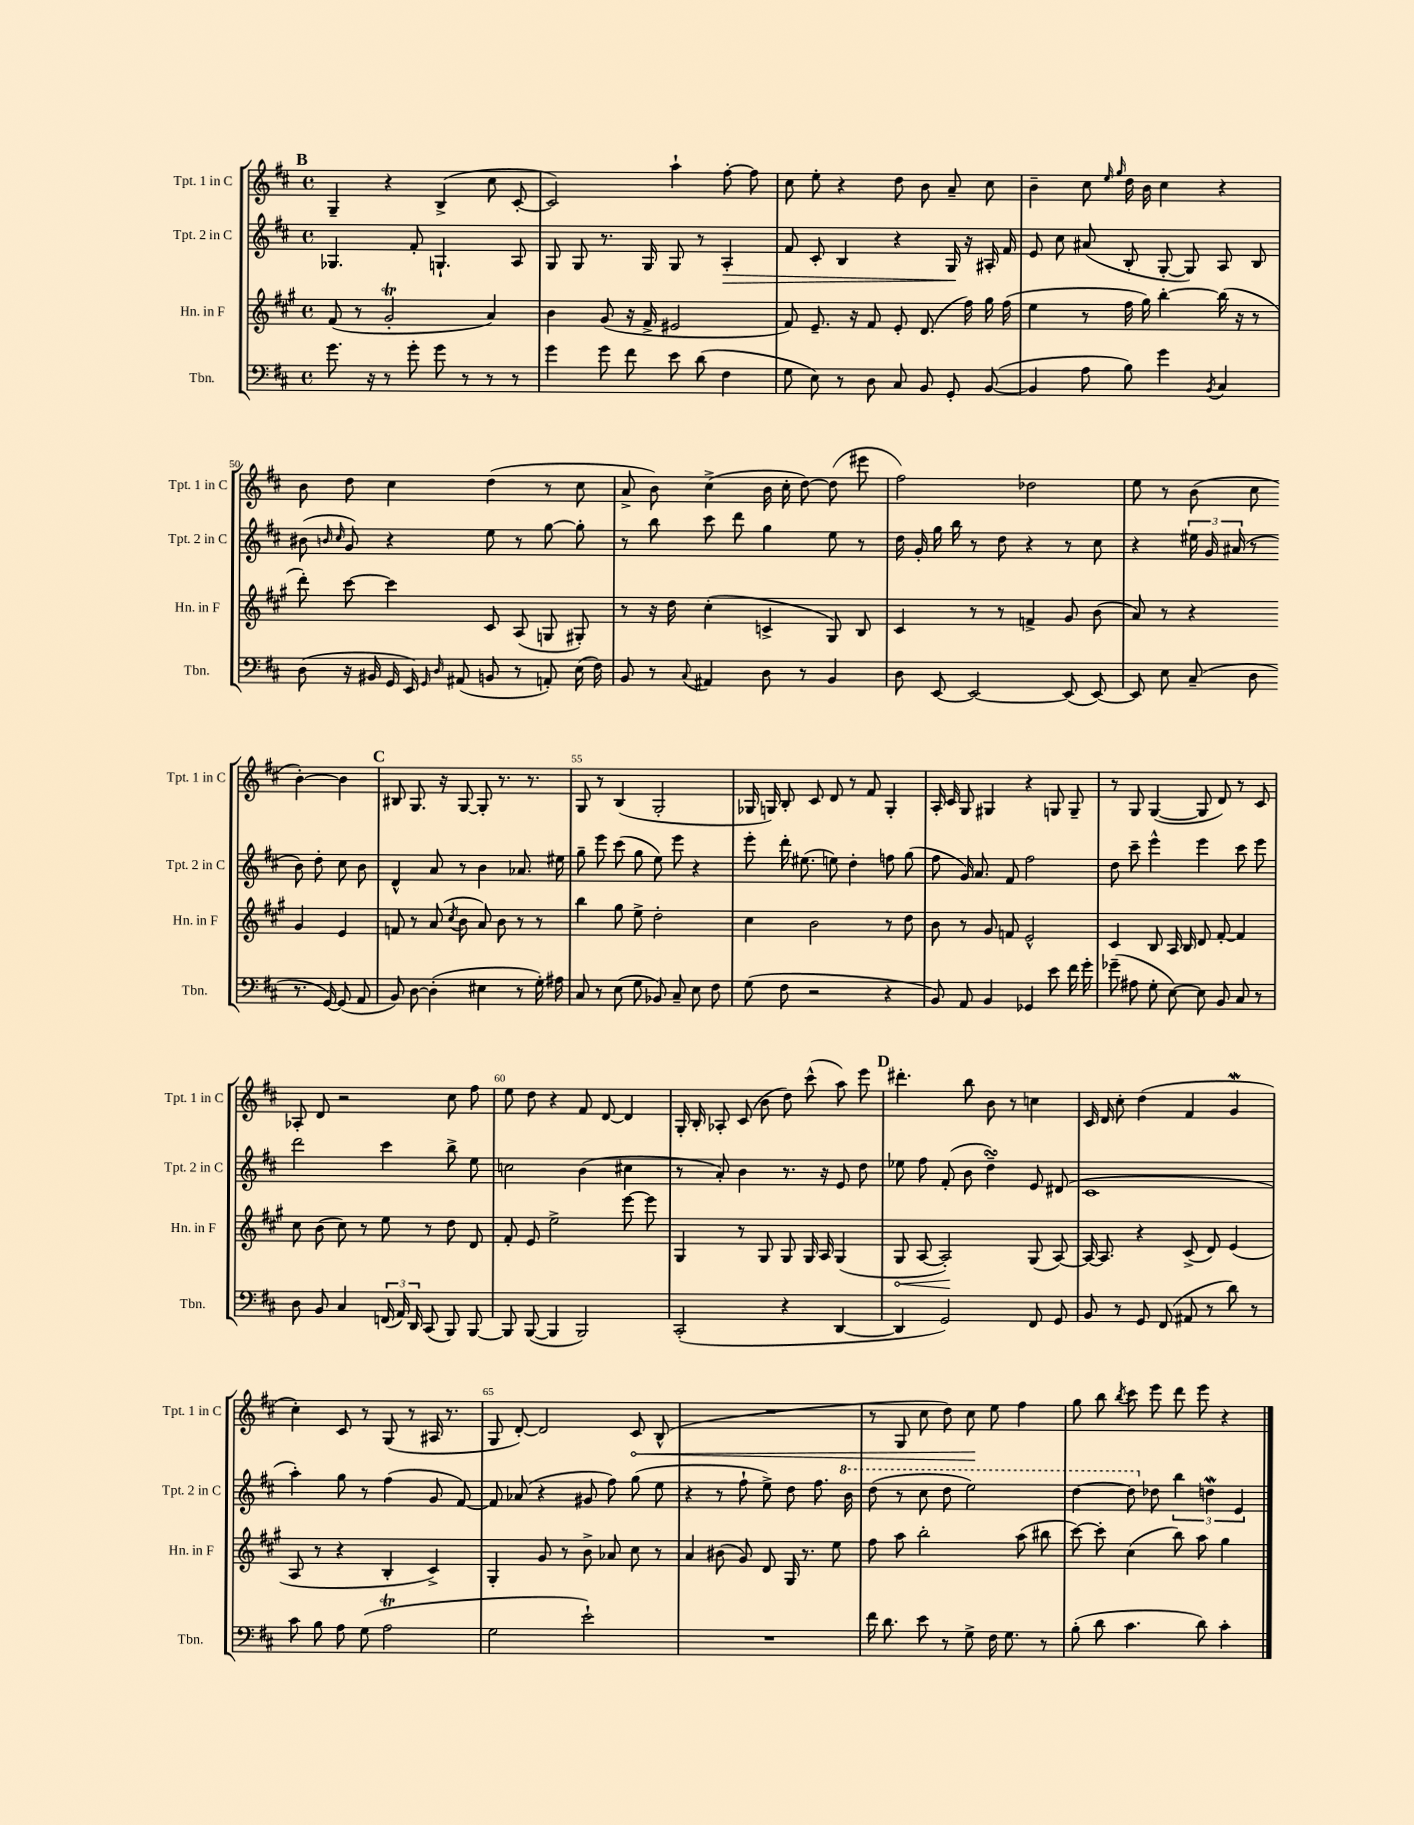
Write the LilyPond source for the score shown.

<<
\new StaffGroup <<
\new Staff = "s0" \with { instrumentName = "Tpt. 1 in C" shortInstrumentName = "Tpt. 1 in C" } {
    \clef treble \key d \major \defaultTimeSignature \time 4/4
    \autoBeamOff \mark \markup { \bold "B" } g4-- r4 b4->( cis''8 cis'8~-. |
    cis'2) a''4-! fis''8~-. fis''8 |
    cis''8 e''8-. r4 d''8 b'8 a'8-- cis''8 |
    b'4-- cis''8 \grace { e''16 g''16 } d''16 b'16 cis''4 r4 |
    b'8 d''8 cis''4 d''4( r8 cis''8 |
    a'8-> b'8) cis''4->( b'16 cis''16-. d''8~) d''8( eis'''8 |
    fis''2) des''2 |
    e''8 r8 b'8( cis''8 b'4~-.) b'4 |
    \mark \markup { \bold "C" } bis8 g8. r16 g8~ g8-. r8. r8. |
    g8 r8 b4( g2-. |
    ges16 g16) b8-. cis'8 d'8 r8 fis'8 g4-. |
    a16-. cis'16 g8 gis4 r4 g8 g8-- |
    r8 g8 g4~( g8 d'8) r8 cis'8 |
    aes8-. d'8 r2 cis''8 fis''8 |
    e''8 d''8 r4 fis'8 d'8~ d'4 |
    g16-. b16-. aes8-. cis'8( b'8 d''8) cis'''8-^( a''8) e'''8 |
    \mark \markup { \bold "D" } dis'''4.-. b''8 b'8 r8 c''4 |
    cis'16 d'16 cis''8-. d''4( fis'4 g'4\mordent |
    cis''4-.) cis'8 r8 g8( r8 ais16 r8. |
    g8 d'8~-.) d'2 \once \override Hairpin.circled-tip = ##t cis'8\< b8-^( |
    R1 |
    r8 g8 cis''8 d''8) cis''8\! e''8 fis''4 |
    g''8 b''8 \acciaccatura { b''8 } cis'''8 e'''8 d'''8 e'''8 r4 \bar "|." |
}
\new Staff = "s1" \with { instrumentName = "Tpt. 2 in C" shortInstrumentName = "Tpt. 2 in C" } {
    \clef treble \key d \major \defaultTimeSignature \time 4/4
    \autoBeamOff \mark \markup { \bold "B" } ges4. fis'8-. g4.-! a8 |
    g8 g8 r8. g16 g8 r8 a4-.\> |
    fis'8 cis'8-. b4 r4 g16\! r16 ais16-. fis'16 |
    e'8 cis''8 ais'8( b8-. g8~-. g8) a8 b8 |
    bis'8( \grace { b'16 cis''16 } g'8) r4 e''8 r8 g''8~ g''8-. |
    r8 b''8 cis'''8 d'''8 g''4 e''8 r8 |
    d''16 g'16-. g''16 b''16 r8 d''8 r4 r8 cis''8 |
    r4 \tuplet 3/2 { eis''16 g'16 ais'16( } r8 b'8) d''8-. cis''8 b'8 |
    \mark \markup { \bold "C" } d'4-^ a'8 r8 b'4 aes'8. eis''16 |
    g''8-- e'''8 cis'''8( g''8 e''8) e'''8 r4 |
    e'''8-. d'''16-. eis''8.( e''8) d''4-. f''8 g''8( |
    fis''8 g'16) a'8. fis'8 fis''2 |
    d''8 cis'''8-- e'''4-^ e'''4 cis'''8 e'''8 |
    d'''2 cis'''4 b''8-> e''8 |
    c''2 b'4( cis''4 |
    r8 a'8-.) b'4 r8. r16 e'8 d''8 |
    \mark \markup { \bold "D" } ees''8 fis''8 fis'8-.( b'8 d''4--\turn) e'8 dis'8( |
    cis'1 |
    a''4-.) g''8 r8 fis''4( g'8 fis'8~) |
    fis'8 aes'8( r4 gis'8 fis''8) g''8( e''8 |
    r4 r8 fis''8-! e''8->) d''8 fis''8. \ottava #1 b''16 |
    d'''8( r8 cis'''8 d'''8 e'''2) |
    d'''4~ d'''8 \ottava #0 des''8 \tuplet 3/2 { b''4 d''4\mordent e'4 } \bar "|." |
}
\new Staff = "s2" \with { instrumentName = "Hn. in F" shortInstrumentName = "Hn. in F" } {
    \clef treble \key a \major \defaultTimeSignature \time 4/4
    \autoBeamOff \mark \markup { \bold "B" } fis'8( r8 gis'2-.\trill a'4) |
    b'4 gis'8( r16 fis'16-> eis'2 |
    fis'8) e'8.-- r16 fis'8 e'8-. d'8.( fis''16) gis''16 fis''16( |
    e''4 r8 fis''16 gis''16) b''4~-. b''16( r16 r8 |
    d'''8-.) cis'''8~ cis'''4 cis'8 a8( g8 gis8-.) |
    r8 r16 d''16 cis''4-.( c'4-> gis8) b8 |
    cis'4 r8 r8 f'4-> gis'8 b'8( |
    a'8) r8 r4 gis'4 e'4 |
    \mark \markup { \bold "C" } f'8 r8 a'8( \acciaccatura { cis''8 } b'8 a'8) b'8 r8 r8 |
    b''4 gis''8 e''8-> d''2-. |
    cis''4 b'2 r8 d''8 |
    b'8 r8 gis'8 f'8 e'2-^ |
    cis'4 b8 a16 b16 d'8 fis'8~-. fis'4 |
    cis''8 b'8( cis''8) r8 e''8 r8 d''8 d'8 |
    fis'8-. e'8 e''2-> e'''8~ e'''8 |
    gis4 r8 gis8 gis8 gis16 a16 gis4( |
    \mark \markup { \bold "D" } \once \override Hairpin.circled-tip = ##t gis8\< a8~ a2-.\!) gis8( a8~) |
    a16~ a8. r4 cis'8->( d'8) e'4( |
    a8 r8 r4 b4-. cis'4->) |
    gis4-. gis'8 r8 b'8-> aes'8 cis''8 r8 |
    a'4 bis'8( gis'8) d'8 gis16 r8. e''8 |
    fis''8 a''8 b''2-. a''8( bis''8 |
    cis'''8~) cis'''8-. cis''4( b''8) a''8 gis''4 \bar "|." |
}
\new Staff = "s3" \with { instrumentName = "Tbn." shortInstrumentName = "Tbn." } {
    \clef bass \key d \major \defaultTimeSignature \time 4/4
    \autoBeamOff \mark \markup { \bold "B" } g'8. r16 r8 g'8-. g'8 r8 r8 r8 |
    g'4 g'8 fis'8 e'8 d'8( fis4 |
    g8 e8) r8 d8 cis8 b,8 g,8-. b,8~( |
    b,4 a8 b8) g'4 \acciaccatura { b,8 } cis4 |
    d8( r16 bis,16 g,16 e,16) \grace { g,16 d16 } ais,8( b,8 r8 a,8-.) e16( fis16) |
    b,8 r8 \appoggiatura { cis8 } ais,4 d8 r8 b,4 |
    d8 e,8~ e,2~ e,8( e,8~) |
    e,8 e8 cis8--( d8 r8. g,16~) g,8( a,8 |
    \mark \markup { \bold "C" } b,8) d8~ d4-.( eis4 r8 g16-.) ais16 |
    cis8 r8 e8( g8 bes,8) cis8-- e8 fis8 |
    g8( fis8 r2 r4 |
    b,8) a,8 b,4 ges,4 e'8 fis'16 g'16-. |
    ges'8--( ais8 g8-. e8~) e8 b,8 cis8 r8 |
    d8 b,8 cis4 \tuplet 3/2 { f,16( a,16) d,16 } cis,8( b,,8) b,,8~ |
    b,,8 b,,8~( b,,4 b,,2) |
    cis,2-.( r4 d,4~ |
    \mark \markup { \bold "D" } d,4 g,2) fis,8 g,8 |
    b,8 r8 g,8 fis,8( ais,8 r8 d'8) r8 |
    cis'8 b8 a8 g8( a2\trill |
    g2 e'2-!) |
    R1 |
    fis'16 d'8. e'8 r8 g8-> fis16 g8. r8 |
    b8-.( d'8 cis'4. d'8) cis'4-. \bar "|." |
}
>>
>>
\layout { \context { \Score currentBarNumber = #46 \override BarNumber.break-visibility = ##(#f #t #t) barNumberVisibility = #(every-nth-bar-number-visible 5) } }
